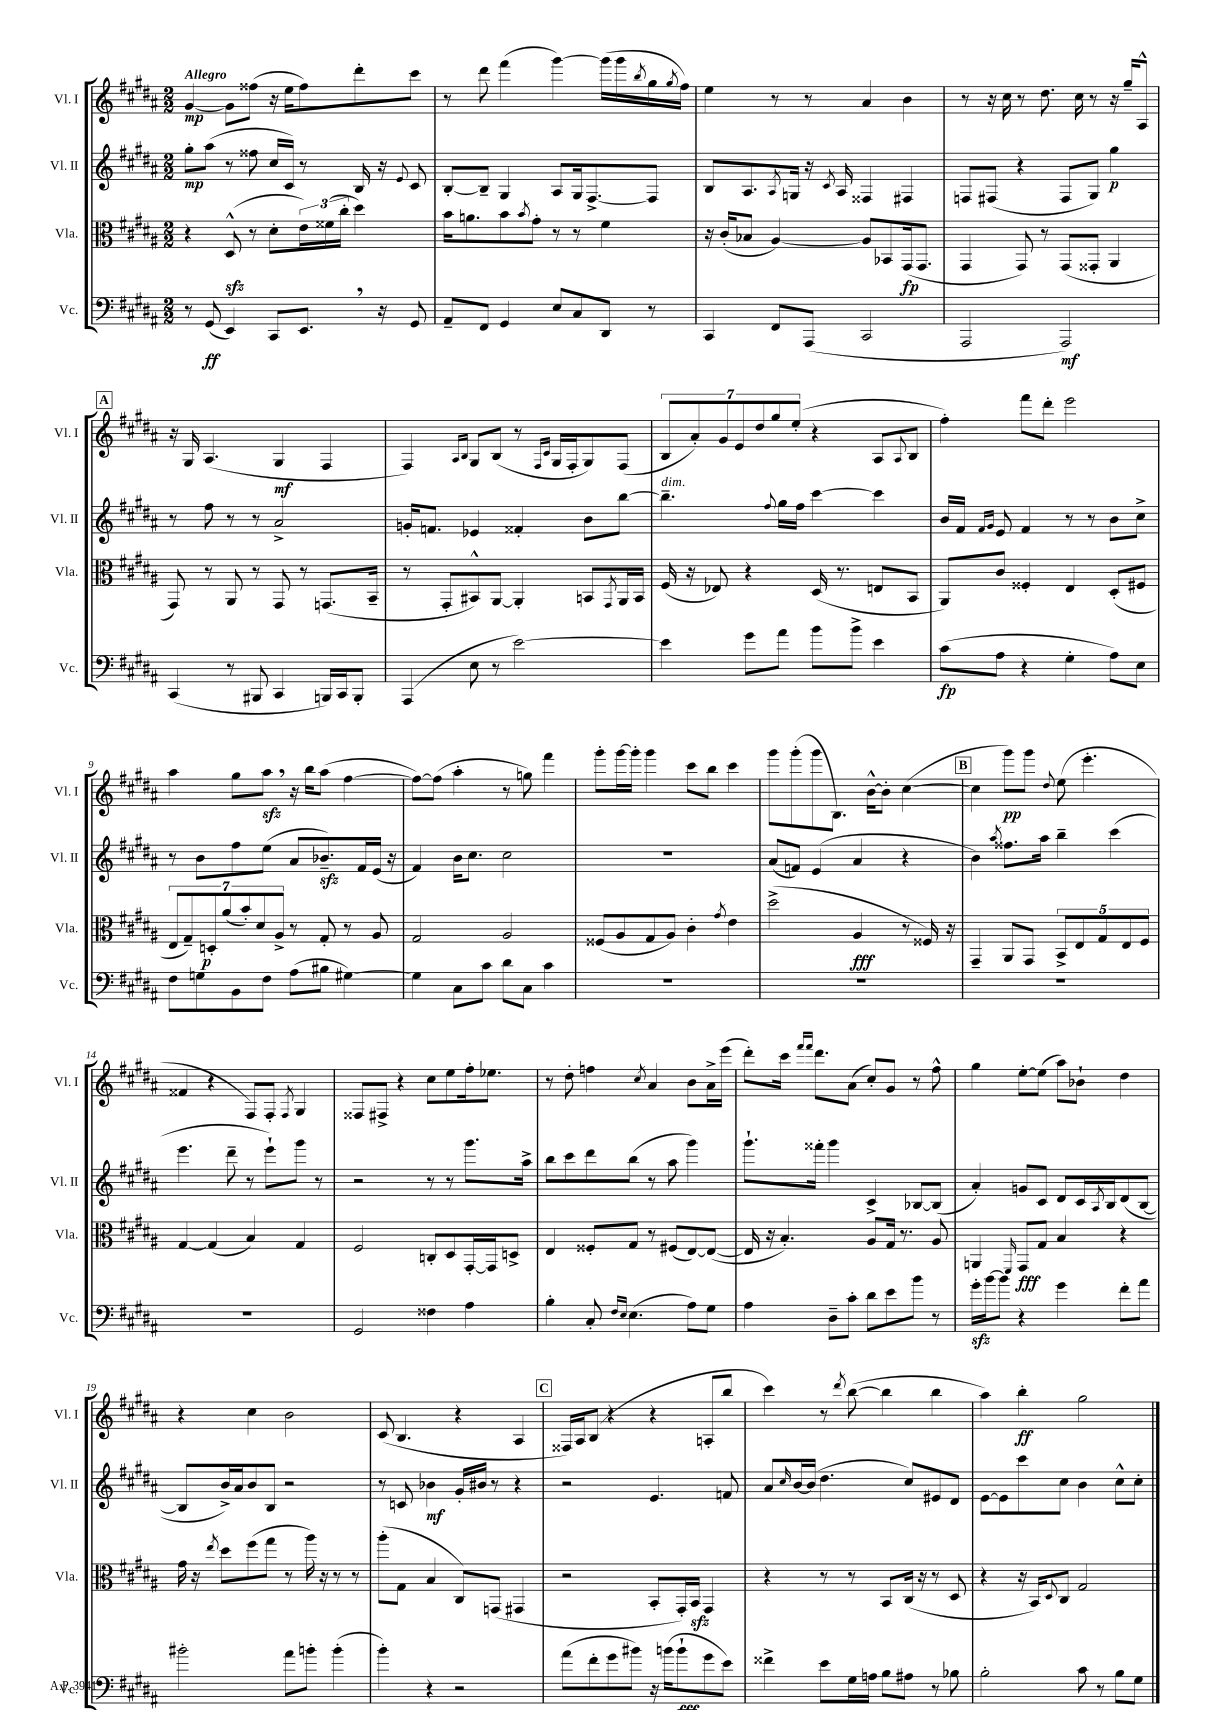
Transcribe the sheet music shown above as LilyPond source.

<<
\new StaffGroup <<
\new Staff = "s0" \with { instrumentName = "Vl. I" shortInstrumentName = "Vl. I" } {
    \clef treble \key b \major \numericTimeSignature \time 2/2 \tempo "Allegro"
    gis'4~\mp gis'8 fisis''8( r16 e''16 fisis''8) dis'''8-. cis'''8 |
    r8 dis'''8 fis'''4( gis'''4~) gis'''16( gis'''16 \acciaccatura { b''8 } gis''16 \acciaccatura { gis''8 } fis''16) |
    e''4 r8 r8 ais'4 b'4 |
    r8 r16 cis''16 r8 dis''8. cis''16 r8 r16 gis''16-- ais8-^ |
    \mark \markup { \box "A" } r16 gis16 ais4.( gis4\mf fis4 |
    fis4) \grace { ais16 b16 } gis8 b8( r8 \grace { fis16 cis'16 } gis16 fis16-. gis8) fis8( |
    \tuplet 7/4 { b8 ais'8-.) gis'8 e'8 dis''8 gis''8 e''8-.( } r4 ais8 \appoggiatura { ais8 } b8 |
    fis''4-.) fis'''8 dis'''8-. e'''2 |
    ais''4 gis''8 ais''8\sfz \breathe r16 b''16 ais''8( fis''4~ |
    fis''8~) fis''8( ais''4-. r8 g''8) fis'''4 |
    gis'''8-. gis'''16~ gis'''16-. gis'''4 cis'''8 b''8 cis'''4 |
    gis'''8 gis'''8-.( gis'''8 b8.) b'16~-^ b'8-. cis''4~( |
    \mark \markup { \box "B" } cis''4 gis'''8\pp) gis'''8 \appoggiatura { dis''8 } e''8( e'''4.-. |
    fisis'4 r4 fis8) fis8-. \acciaccatura { fis8 } gis4 |
    fisis8 fis8-> r4 cis''8 e''8 fis''16-. ees''8. |
    r8 dis''8-. f''4 \acciaccatura { cis''8 } ais'4 b'8 ais'16-> e'''16( |
    dis'''8-.) cis'''16 \grace { fis'''16 fis'''16 } dis'''8. ais'8( cis''8-.) gis'8 r8 fis''8-^ |
    gis''4 e''8~-. e''8( ais''8) bes'8-! dis''4 |
    r4 cis''4 b'2 |
    cis'8( b4. r4 ais4 |
    \mark \markup { \box "C" } fisis16) ais16 b8( r4 r4 a8-. b''8 |
    cis'''4) r8 \acciaccatura { dis'''8 } b''8~( b''4 b''4 |
    ais''4) b''4-.\ff gis''2 \bar "|." |
}
\new Staff = "s1" \with { instrumentName = "Vl. II" shortInstrumentName = "Vl. II" } {
    \clef treble \key b \major \numericTimeSignature \time 2/2
    gis''8-.\mp ais''8( r8 fisis''8 cis''16 cis'16) r8 b16 r16 \appoggiatura { e'8 } cis'8 |
    b8~-. b8-- gis4 ais8 gis16 fis8.~-> fis8 |
    b8 ais8. \acciaccatura { ais8 } g16 r16 \acciaccatura { cis'8 } ais16 fisis4 fis4 |
    f8 fis8( r4 fis8 gis8) gis''4\p |
    \mark \markup { \box "A" } r8 fis''8 r8 r8 ais'2-> |
    g'16-. f'8. ees'4 fisis'4-. b'8 b''8~ |
    b''4.--^\markup { \italic "dim." } \appoggiatura { fis''8 } gis''16 fis''16 cis'''4~ cis'''4 |
    b'16 fis'16 \grace { fis'16 gis'16 } e'8 fis'4 r8 r8 b'8 cis''8-> |
    r8 b'8 fis''8 e''8( ais'8 bes'8.--\sfz) fis'16 e'16( r16 |
    fis'4) b'16 cis''8. cis''2 |
    R1 |
    ais'8( f'8) e'4( ais'4 r4 |
    \mark \markup { \box "B" } b'4) \acciaccatura { ais''8 } fisis''8. ais''16 b''4-- cis'''4( |
    e'''4. dis'''8-- r8 e'''8-!) gis'''8 r8 |
    r2 r8 r8 gis'''8. ais''16-> |
    b''8 cis'''8 dis'''8 b''8( r8 ais''8 gis'''4) |
    gis'''8.-! fisis'''16-. gis'''4 cis'4-> bes8~ bes8( |
    ais'4-.) g'8 cis'8 dis'8 cis'16 \acciaccatura { ais8 } b16 dis'8( b8~ |
    b8 b'16->) ais'16 b'8 b8 r2 |
    r8 c'8 bes'4\mf gis'16-. bis'16 r8 r4 |
    \mark \markup { \box "C" } r2 e'4. f'8 |
    ais'8 \grace { cis''16 } b'16~ b'16( dis''4. cis''8) eis'8 dis'8 |
    e'8~ e'8 cis'''8 cis''8 b'4 cis''8-^ cis''8-. \bar "|." |
}
\new Staff = "s2" \with { instrumentName = "Vla." shortInstrumentName = "Vla." } {
    \clef alto \key b \major \numericTimeSignature \time 2/2
    r4 dis8-^\sfz( r8 dis'8-. \tuplet 3/2 { e'16) fisis'16( cis''16-. } dis''4) |
    b'16 a'8. b'8 \acciaccatura { b'8 } gis'8-. r8 r8 fis'4 |
    r16 cis'16-.( bes8 ais4~) ais8 bes,8 gis,16\fp( gis,8. |
    gis,4 gis,8) r8 gis,8( gisis,8-. ais,4 |
    \mark \markup { \box "A" } gis,8) r8 ais,8 r8 gis,8 r8 g,8.( b,16-- |
    r8 gis,8-. bis,8-^) ais,8~ ais,4-. b,8 \acciaccatura { gis,8 } ais,16 b,16 |
    fis16( r16 ees8) r4 dis16( r8. e8 b,8 |
    ais,8) cis'8 fisis4-. e4 dis8-.( fis8 |
    \tuplet 7/4 { e8 gis8--) d8-.\p ais'8( b'8-.) dis'8 ais8-> } r8 gis8-. r8 ais8 |
    gis2 ais2 |
    fisis8( ais8 gis8 ais8) cis'4-. \acciaccatura { gis'8 } e'4 |
    dis''2->( ais4\fff r8 fisis16) r16 |
    \mark \markup { \box "B" } gis,4-- ais,8 gis,8 \tuplet 5/4 { b,8-> e8 gis8 e8 fis8 } |
    gis4~ gis4( b4) gis4 |
    fis2 c8-. dis8 gis,16~-. gis,16 d8-> |
    e4 fisis8-. gis8 r8 fis8( e8~) e8~( |
    e16 r16 b4.-.) ais8 gis16 r8. ais8 |
    a,4 \grace { fis,16 } gis,8\fff gis8 b4 r4 |
    gis'16 r16 \acciaccatura { e''8 } dis''8 fis''8( gis''8 r8 ais''16) r16 r8 r8 |
    ais''8-.( gis8 b4 cis8) g,8( gis,4 |
    \mark \markup { \box "C" } r2 b,8-. gis,16-.) b,16\sfz gis,4 |
    r4 r8 r8 b,8 cis16( r16 r8 dis8 |
    r4 r16 b,16) \appoggiatura { dis8 } cis8 gis2 \bar "|." |
}
\new Staff = "s3" \with { instrumentName = "Vc." shortInstrumentName = "Vc." } {
    \clef bass \key b \major \numericTimeSignature \time 2/2
    r8 gis,8\ff( e,4) cis,8 e,8. \breathe r16 gis,8 |
    ais,8-- fis,8 gis,4 e8 cis8 dis,8 r8 |
    cis,4 fis,8 ais,,8( cis,2 |
    ais,,2 ais,,2\mf) |
    \mark \markup { \box "A" } cis,4( r8 bis,,8 cis,4 b,,16) cis,16 b,,8-. |
    ais,,4( e8 r8 e'2~) |
    e'4 gis'8 ais'8 b'8 b'8-> e'4 |
    cis'8\fp( ais8 r4 gis4-. ais8) e8 |
    fis8 g8 b,8 fis8 ais8( bis8 gis4~) |
    gis4 cis8 cis'8 dis'8 cis8 cis'4 |
    R1 |
    R1 |
    \mark \markup { \box "B" } R1 |
    R1 |
    gis,2 fisis4 ais4 |
    b4-. cis8-. \grace { fis16 e16 } e4.( ais8) gis8 |
    ais4 dis8-- cis'8-. dis'8 e'8 b'8 r8 |
    gis'16-.\sfz b'16~ b'8 r4 gis'4 fis'8-. ais'8 |
    bis'2-. ais'8 b'8-. b'4-.( |
    b'4-.) r4 r2 |
    \mark \markup { \box "C" } ais'8( fis'8-. gis'8 bis'8) r16 b'16( b'8-!\fff gis'8 e'8) |
    fisis'4-> e'8 gis16 a16 b8 ais8 r8 bes8 |
    b2-. cis'8 r8 b8 gis8 \bar "|." |
}
>>
>>
